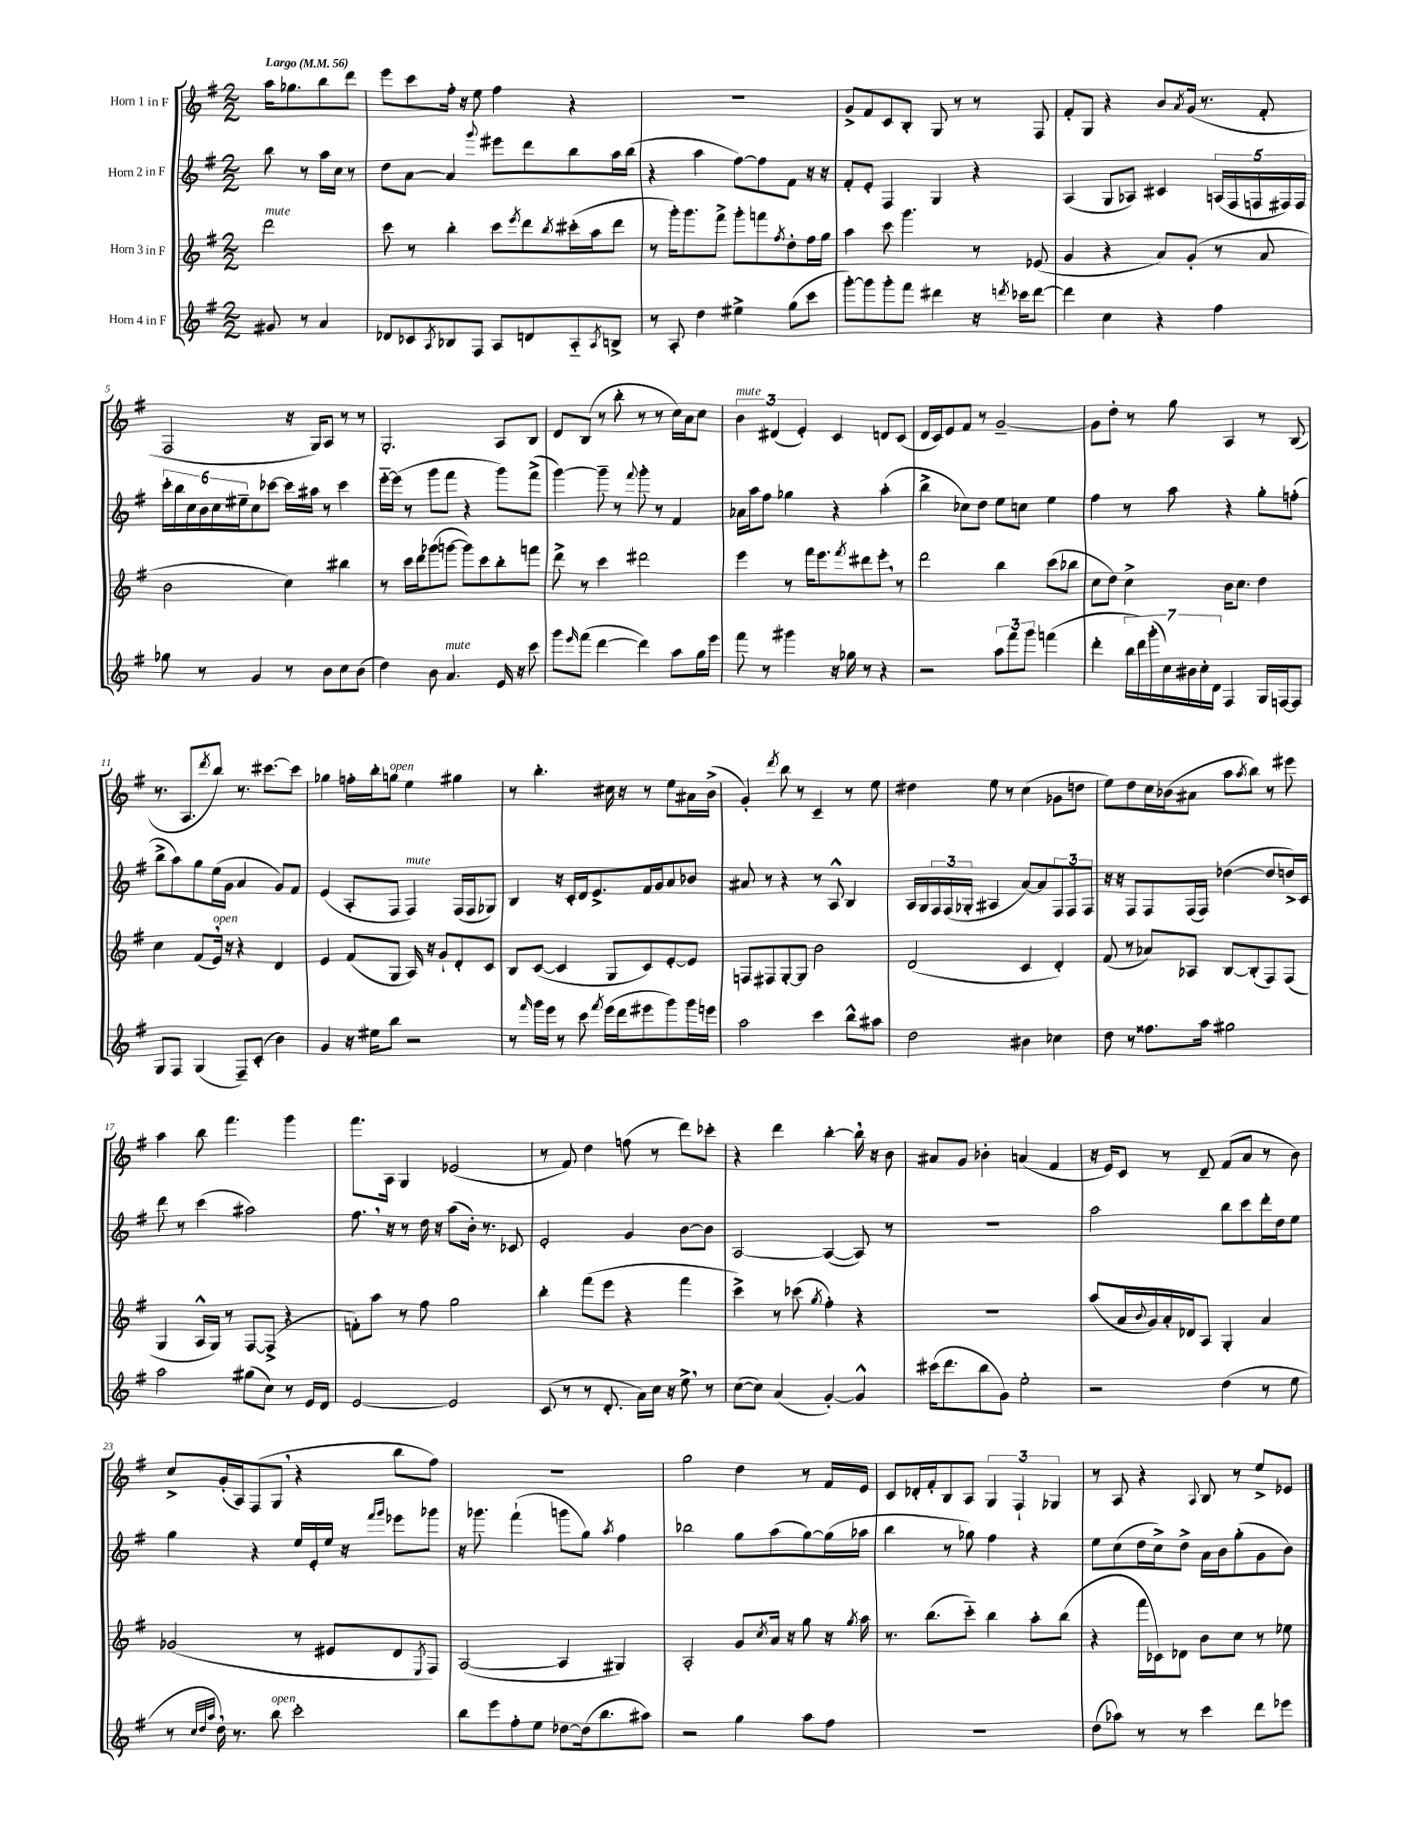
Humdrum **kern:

**kern	**kern	**kern	**kern
*part4	*part3	*part2	*part1
*staff4	*staff3	*staff2	*staff1
*I"Horn 4 in F	*I"Horn 3 in F	*I"Horn 2 in F	*I"Horn 1 in F
*clefG2	*clefG2	*clefG2	*clefG2
*k[f#]	*k[f#]	*k[f#]	*k[f#]
*M2/2	*M2/2	*M2/2	*M2/2
*MM56	*MM56	*MM56	*MM56
=	=	=	=
!	!	!	!LO:TX:a:B:t=Largo
!	!LO:TX:a:i:t=mute	!	!
8g#X/	2ddd\	8bb\	16aa\KL
.	.	.	8.gg-X\
8r	.	8r	.
4a/	.	16aa\LL	8bb\
.	.	16cc\JJ	.
.	.	8r	8ddd\J
=1	=1	=1	=1
8d-X/L	8ccc\	8dd\L	8eee\L
8c-X/	8r	[8a\J	8ccc\
8qA/	.	.	.
8B-X/	4bb'\	4a/]	16ff#'\Jk
.	.	.	16r
8F#/J	.	.	8ee\
.	.	8qqggg/	.
8A/L	8ccc\L	8eee#X\L	4ff#\
.	8qeee/	.	.
8dn/	8ddd\	8ddd\	.
.	8qbb/	.	.
8A/	(16ccc#X'\L	8bb\	4r
.	16aa\J	.	.
8qA/	.	.	.
8Bn^/J	8ddd\J	16aa\L	.
.	.	(16bb\JJ	.
=2	=2	=2	=2
8r	8r	4r	1r
8A'/	16ggg'\KL)	.	.
.	8.ggg\	.	.
4dd\	.	4aa\	.
.	8fff#^\J	.	.
4ee#X^\	8ggg'\L	[8ff#\L)	.
.	8fffn\	8ff#\]	.
.	8qff#/	.	.
(8gg\L	8dd'\	8f#\J	.
8ccc\J	16ff#\L	16r	.
.	16gg\JJ	16r	.
=3	=3	=3	=3
[8ggg'\L)	4aa\	8f#'/L	8g^/L
8ggg\]	.	8e'/J	8f#/
8ggg'\	8ccc\	4F#/	8c/
8fff#\J	4.ggg\	.	8B'/J
4ddd#X\	.	4G/	8G/
.	.	.	8r
16r	8r	4r	8r
8qdddn/	.	.	.
16ccc-X\KL	.	.	.
[8ddd\J	(8e-X/	.	8F#/
=4	=4	=4	=4
4ddd\]	4g/	(4A/	8f#'/L
.	.	.	8G/J
4cc\	4r	8G/L	4r
.	.	8A-X/J)	.
4r	8a/L)	4c#X/	8b/L
.	.	.	8qa/
.	(8g'/J	.	(16g/Jk
.	.	.	8.r
4ff#\	8r	(20An/LL	.
.	.	20F#/	.
.	.	20Fn/	.
.	8a/	.	8f#'/
.	.	20F#X/)	.
.	.	20F#/JJ	.
!!LO:LB:g=z
=5	=5	=5	=5
8gg-X\	2b\	24ccc'\LL	2F#/
.	.	24bb\	.
.	.	24cc\	.
8r	.	24b\	.
.	.	24cc\	.
.	.	24ee#X~\J	.
4g/	.	8cc\	.
.	.	[8ccc-X\J	.
8r	4cc\)	16ccc-\LL]	16r
.	.	16aa#X\JJ	16G/KL)
8b\L	.	8r	8A/J
8cc\	4bb#X\	4ccc-\	8r
(8b\J	.	.	8r
=6	=6	=6	=6
4dd\)	8r	[16eee\LL	2.G'/
.	.	(16eee\JJ]	.
.	16ccc\LL	8r	.
.	16ddd\J	.	.
8b\	(8ggg-X\	8ggg\L	.
!LO:TX:a:i:t=mute	!	!	!
4.a/	[8gggn\J	8fff#\J	.
.	8ggg\L])	4r	.
.	8ccc\	.	.
16e/	8bb'\	8ggg\L)	8A/L
16r	.	.	.
8ccc\	8fffn\J	(8fff#^\J	8B/J
=7	=7	=7	=7
8ggg\L	8ddd^\	[4ggg\)	8d/L
16qqeee/	.	.	.
(8fff#\J	8r	.	(8B/J
[4ddd\	4ccc\	8ggg~\]	8r
.	.	8r	8bb'\
.	.	8qqfff#/	.
4ddd\])	2ddd#X\	8ggg'\	8r
.	.	8r	8r
8aa\L	.	4f#/	16cc\LL)
.	.	.	16a\J
16gg\L	.	.	8cc\J
16eee\JJ	.	.	.
=8	=8	=8	=8
!	!	!	!LO:TX:a:i:t=mute
8fff#\	4eee\	16a-X\LL	6b\
.	.	16aa\J	.
8r	.	8ff#\J	.
.	.	.	(6d#X/
4ggg#X\	8r	4gg-X\	.
.	.	.	6e'/)
.	16fff#\KL	.	.
.	8.eee\	.	.
16r	.	4r	4c/
16gg-X\	.	.	.
.	8qfff#/	.	.
8r	8ddd#X\	.	.
4r	8eee',\J	(4aa'\	8dn/L
.	8r	.	(8c/J
=9	=9	=9	=9
2r	2ddd\	4bb^\	16d/LL
.	.	.	16c/J)
.	.	.	8e/
.	.	8cc-X\L)	8f#/J
.	.	8dd\J	8r
12aa\L	4bb\	8ee\L	[2g~/
12fff#\	.	.	.
.	.	8ccn\J	.
12ggg\J	.	.	.
(4fffn\	(8ccc\L	4ee\	.
.	8bb-X\J	.	.
=10	=10	=10	=10
4ddd'\	8cc\L	4ff#\	8g\L]
.	8dd\J)	.	8dd'\J
28bb\LL	4cc^\	8r	8r
28ddd\)	.	.	.
(28ggg'\	.	.	.
28cc\)	.	.	.
.	.	8aa\	8gg\
28b#X\	.	.	.
28cc'\	.	.	.
28d\JJ	.	.	.
4F#/	16b\KL	4r	4A/
.	8.cc\J	.	.
16G/LL	4dd\	8gg'\L	8r
[16Fn/J	.	.	.
8F/J]	.	(8ffn'\J	(8B/
!!LO:LB:g=z
=11	=11	=11	=11
8G/L	4cc\	8bb^\L	8.r
8F#/J	.	8aa\)	.
.	.	.	8.A/L
(4G/	(8f#/L	8gg\	.
.	.	.	8qddd/
!	!LO:TX:a:i:t=open	!	!
.	16e,/Jk)	(16ee\L	8bb/J)
.	16r	16g\JJ	.
8F#~/L)	4r	4a/	8.r
(8c'/J	.	.	.
.	.	.	[8.ccc#X\L
4b\)	4d/	8g/L)	.
.	.	8f#/J	8ccc#\J]
=12	=12	=12	=12
4g/	4e/	(4e/	4gg-X\
16r	(8f#/L	8A'/L	16ffn'\LL
16ee#X\KL	.	.	16bb'\J
!	!	!	!LO:TX:a:i:t=open
8bb\J	8G/J	8F#/J	8ggn\J
!	!	!LO:TX:a:i:t=mute	!
2r	16A/)	4F#/)	4ee\
.	16r	.	.
.	8g`/L	.	.
.	8d'/	(16F#/LL	4gg#X\
.	.	16F#/J	.
.	8c/J	8G-X/J)	.
=13	=13	=13	=13
8r	8B/L	4B/	8r
16qqfff#/	.	.	.
16ggg\LL	([8c/J	.	4.bb'\
16eee\JJ	.	.	.
8r	4c/]	16r	.
.	.	16c'/LL	.
8ccc\	.	16d/J	.
.	.	8.e^/	.
8qfff#/	.	.	.
(16eee\LL	8G/L	.	16cc#X\
16ddd\J	.	.	16r
8eee#X\	8c/)	16f#/L	8r
.	.	16g/J	.
8ggg\)	[8e'/	8a/	8ee\L
16ggg\L	8e/J]	8b-X/J	16a#X\L
16eeen\JJ	.	.	(16b^\JJ
=14	=14	=14	=14
2aa\	8Fn/L	8a#X/	4g'/)
.	8F#X/	8r	.
.	.	.	8qddd/
.	[8G'/	4r	8bb\
.	8G/J]	.	8r
4ccc\	2b\	8r	4c~/
.	.	8A^^/	.
8bb^^\L	.	4B/	8r
8aa#X\J	.	.	8ee\
=15	=15	=15	=15
2dd\	(2d/	16A/LL	4dd#X\
.	.	16G/	.
.	.	24F#/	.
.	.	(24F#/	.
.	.	24G-X'/JJ	.
.	.	4A#X/	8ee\
.	.	.	8r
4b#X\	4c/	[8a/L)	(4cc\
.	.	8a/]	.
4cc-X\	4d'/)	12F#/	8g-X\L
.	.	12F#/	.
.	.	.	8ddn\J
.	.	12F#/J	.
=16	=16	=16	=16
8dd\	(8f#/	16r	8ee\L)
.	.	16r	.
8r	8r	8F#/L	8dd\
8.ff##X\L	8a-X/L)	8F#/	16cc\L
.	.	.	(16b-X\J
.	8A-X/J	(16F#/L	8a#X\J
16aa\Jk	.	16F#/JJ)	.
2gg#X\	[8B/L	([4dd-X\	8aa\L
.	.	.	8qaa/
.	(8B'/]	.	8bb\J)
.	8F#/)	8dd-/L]	8r
.	(8F#/J	16ddn^/L)	8eee#X\
.	.	16c/JJ	.
!!LO:LB:g=z
=17	=17	=17	=17
2aa\	4G/	8ddd\	4aa\
.	.	8r	.
.	16A^^/LL	(4ccc\	8bb\
.	16G/JJ)	.	.
.	8r	.	4.fff#\
(8gg#X\L	[8F#/L	2aa#X\)	.
8cc\J)	(8F#^/J]	.	.
8r	4r	.	4ggg\
16e/LL	.	.	.
16d/JJ	.	.	.
=18	=18	=18	=18
[2e/	8fn'\L)	8.ff#,\	8.fff#\L
.	8aa\J	.	.
.	.	16r	16A\Jk
.	8r	8r	4G/
.	8ff#\	16dd\	.
.	.	16r	.
2e/]	2gg\	(8aa\L	(2e-X/
.	.	16b'\Jk)	.
.	.	8.r	.
.	.	8c-X/	.
=19	=19	=19	=19
(8c/	4bb'\	2e'/	8r
8r	.	.	8f#/)
8r	(8fff#\L	.	4dd\
8.d'/	8eee\J	.	.
.	4r	4g/	(8ffn\
16a\LL)	.	.	.
16cc\JJ	.	.	8r
16r	.	.	.
8ee^,\	4fff#\	[8b\L	8ddd\L)
8r	.	8b\J]	8ccc-X'\J
=20	=20	=20	=20
([8cc\L	4ccc^\)	[2A/	4r
8cc\J])	.	.	.
(4a/	8r	.	4ddd\
.	(8ccc-X\	.	.
.	8qgg/	.	.
[4g'/)	4ff#'\)	(4A/_	[4bb'\
4g^^/]	4r	8A/])	16bb,\]
.	.	.	16r
.	.	8r	8b\
=21	=21	=21	=21
(16ccc#X\KL	1r	1r	8a#X/L
8.ddd\	.	.	.
.	.	.	8g/J
8bb\	.	.	4b-X'\
8g\J)	.	.	.
2ee'\	.	.	(4an/
.	.	.	4f#/
=22	=22	=22	=22
2r	(8aa/L	2aa\	16r
.	.	.	16e/KL)
.	16a/L	.	8c/J
.	8qqb/	.	.
.	16g/)	.	.
.	16a'/	.	8r
.	16d-X/J	.	.
.	8A/J	.	8d~/
(4dd\	4G'/	8bb\L	(8f#/L
.	.	8ccc\	8a/J
8r	4a/	16ddd'\L	8r
.	.	16dd\J	.
8ee\	.	8ee\J	8b\)
!!LO:LB:g=z
=23	=23	=23	=23
8r	(2g-X/	4gg\	8cc^/L
32qqcc/LLL	.	.	.
32qqdd/	.	.	.
32qqaa/JJJ	.	.	.
16dd,\)	.	.	(16g'/L
8.r	.	.	16A/J)
.	.	4r	(8F#/
!LO:TX:a:i:t=open	!	!	!
8bb\	.	.	8G,/J
2ccc'\	8r	16ee/LL	4r
.	.	16e'/	.
.	8e#X/L	16ee/JJ	.
.	.	16r	.
.	.	16qqfff#/LL	.
.	.	16qqggg/JJ	.
.	8d/	8eee-X\L	8bb\L
.	8qE/	.	.
.	8F#/J)	8ggg-X\J	8ff#\J)
=24	=24	=24	=24
8bb\L	([2A/	16r	1r
.	.	8.ggg-X\	.
8eee\	.	.	.
8ff#'\	.	(4fff#`\	.
8ee\J	.	.	.
[8dd-X\L	4A/]	8gggn\L	.
(16dd-\k]	.	8gg\J)	.
8.bb\	.	.	.
.	.	8qaa/	.
.	4G#X/)	4ff#\	.
8aa#X\J)	.	.	.
=25	=25	=25	=25
2r	2A'/	2bb-X\	2gg\
4gg\	8g/L	8gg\L	4dd\
.	8qcc/	.	.
.	16a/Jk	(8aa\	.
.	16r	.	.
8aa\L	8gg\	[8gg\)	8r
8ff#\J	16r	(16gg\L]	16f#/LL
.	8qgg/	.	.
.	16aa\	16aa-X\JJ	16e/JJ
=26	=26	=26	=26
1r	8.r	4bb\	8c/L
.	.	.	16d-X'/L
.	(8.bb\L	.	16f#'/J
.	.	8r	8B/
.	8ccc\J)	8gg-X\)	8A/J
.	4bb\	4ff#\	6G/
.	.	.	6F#`/
.	8aa'\L	4r	.
.	.	.	6G-X/
.	(8bb\J	.	.
=27	=27	=27	=27
(8dd\L	4r	8ee\L	8r
8aa-X\J)	.	(8cc\	8A/
8r	16fff#\LL	16dd\L	4r
.	16c-X\J)	16cc^\J)	.
8r	8d-X\J	8dd^\J	.
.	.	.	8qqA/
4ccc\	8b\L	16a\LL	8B/
.	.	16b\J	.
.	8cc\J	(8gg'\	8r
8ddd\L	8r	8g\	8ee^/L
8eee-X\J	8ee-X\	8b\J)	8e-X/J
==	==	==	==
*-	*-	*-	*-
